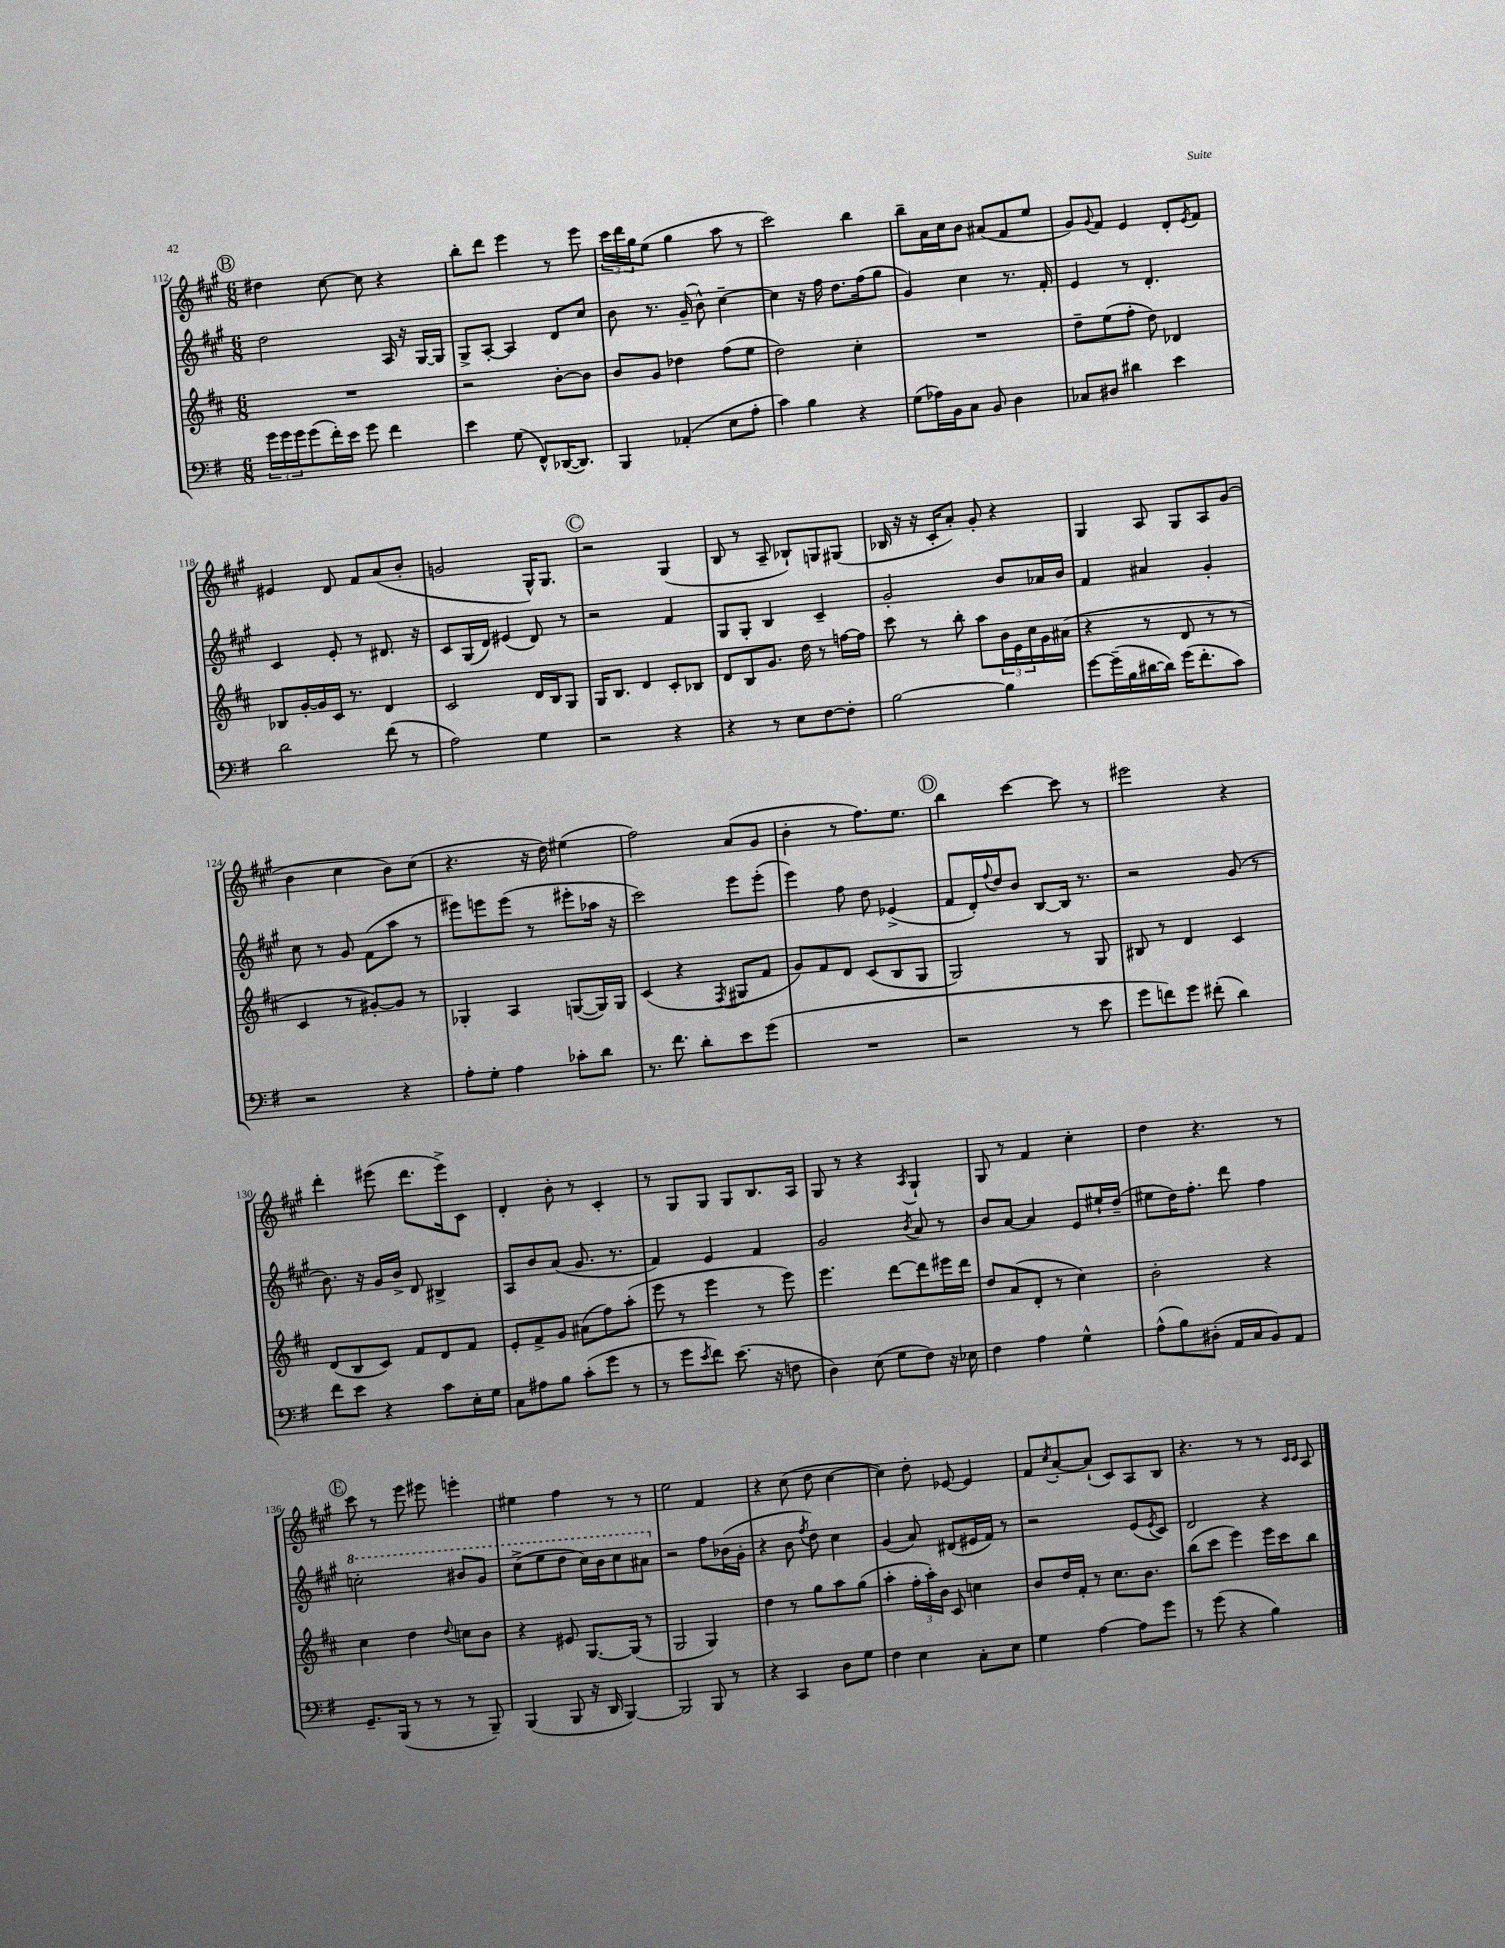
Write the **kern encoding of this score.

**kern	**kern	**kern	**kern
*staff4	*staff3	*staff2	*staff1
*clefF4	*clefG2	*clefG2	*clefG2
*k[f#]	*k[f#c#]	*k[f#c#g#]	*k[f#c#g#]
*M6/8	*M6/8	*M6/8	*M6/8
24g	2.r	2dd	4dd#
24g	.	.	.
24g	.	.	.
(8g	.	.	.
16f#')	.	.	[8cc#
16e	.	.	.
8g	.	.	8cc#]
4f#	.	16A	4r
.	.	16r	.
.	.	[16G#	.
.	.	16G#]	.
=	=	=	=
4e	2r	8G#^	8bb'
.	.	[8A'	8ddd
(8G	.	4A]	4eee
8FF#^^)	.	.	.
([16DD-	[8b'	8d	8r
8.DD-])	.	.	.
.	8b]	8cc#	8eee
=	=	=	=
4BBB	8b	8b	24ccc#
.	.	.	24ddd
.	.	.	24gg#
.	8g	8.r	(8ee
(4AA-'	4dd-	.	4gg#
.	.	(16g#~	.
.	.	8b^^)	.
8E	(8ff#	[4cc#~	8aa
8A'	8ee	.	8r
=	=	=	=
4c)	2dd)	4cc#]	2ccc#)
4B	.	16r	.
.	.	16ff#	.
.	.	8.dd	.
4r	4cc#'	.	4bb
.	.	(16ff#	.
.	.	8gg#	.
=	=	=	=
(8G	2.r	4g#)	8bb~
16A-)	.	.	16a
16BB	.	.	16cc#
8C	.	4cc#	8b
8BB	.	.	(8a#
4D	.	8.r	8f#
.	.	.	8ee
.	.	16f#'	.
=	=	=	=
8C-	8dd~	4e	8g#)
.	.	.	8qqg#
8D#	(8ee	.	8f#
4d#	8ff#'	8r	4e
.	8dd)	4.d'	.
4e	4d-	.	8d'
.	.	.	8qe
.	.	.	8f#
=	=	=	=
2d	8B-	4c#	4e#
.	[16g'	.	.
.	16g]	.	.
.	16c#	8e'	8d
.	8.r	.	.
.	.	8r	8f#
(8f#	4d	8.d#	(8a
8r	.	.	8b'
.	.	16r	.
=	=	=	=
2A)	2c#	8c#	2g
.	.	(16G#	.
.	.	16d)	.
.	.	(4e#	.
4G	16d	8d)	16G#^^)
.	16B	.	8.G#
.	8G	8r	.
=	=	=	=
2r	16G	2r	2r
.	8.B	.	.
.	4d	.	.
4r	8c#'	4f#	(4G#
.	8B-	.	.
=	=	=	=
4r	8d	8G#	8B
.	8B	8G#'	8r
8r	8.g	4B	8A~
8E	.	.	8B-`)
.	16dd	.	.
[8F#	8r	4c#~	8G
8F#']	[16ff	.	(8G#
.	16ff]	.	.
=	=	=	=
[2B	8ccc#	2g#'	16B-
.	.	.	16r
.	8r	.	16r
.	.	.	16c#'
.	8bb'	.	8a')
.	8aa	.	8g#'
4B]	24b	8b	4r
.	24e	.	.
.	24cc#	.	.
.	16g	16a-	.
.	(16a#	16b	.
=	=	=	=
[8g	4r	4f#	4G#
(16g~]	.	.	.
16B	.	.	.
[16d#	8r	4a#	8A
16d#])	.	.	.
(16g	8d	.	8G#
8.f#'	.	.	.
.	8r	4g#'	8A
8c)	8r	.	(8g#
=	=	=	=
2r	4c#	8cc#	4b
.	.	8r	.
.	8r	8g#	4cc#
.	[8g#')	(8f#	.
4r	8g#]	8aa	8b)
.	8r	8r	(8cc#
=	=	=	=
8A'	4G-'	8eee#)	4.r
8G'	.	8eee	.
4A	4A	(8eee	.
.	.	8r	16r
.	.	.	16dd)
8c-'	([8G	8eee#'	(4ee#
8d	16G])	16aa-	.
.	16G	16r	.
=	=	=	=
8.r	(4c#	2ccc#)	2ff#)
8.f#	.	.	.
.	4r	.	.
8d'	.	.	.
.	8qF#	.	.
8e	8G#	8eee	(8a
(8g	8f#	(8eee'	8g#
=	=	=	=
2.r	8g)	4eee)	4b'
.	8f#	.	.
.	8d	8ff#	8r
.	(8c#	8dd	8.ff#)
.	8B	(4e-^	.
.	.	.	8.ee
.	8G	.	.
=	=	=	=
2r	2G)	8f#	4bb
.	.	16d')	.
.	.	8qqff#	.
.	.	16dd	.
.	.	8b	[4ccc#
.	.	[8B	.
8r	8r	16B]	8ccc#]
.	.	8.r	.
8e	8G	.	8r
=	=	=	=
8g	8B#	2r	2eee#
8f)	8r	.	.
8g	4d	.	.
(8f#'	.	.	.
4d)	4c#	(8g#	4r
.	.	8r	.
=	=	=	=
8f#	(8d	8.b)	4ddd'
8e	8B	.	.
.	.	16r	.
4r	8c#)	16g#	(8eee#
.	.	16b^	.
.	8f#	8d	8.ddd
8c	8d	4B#^	.
.	.	.	16eee#^)
16E'	8f#	.	8c#
16G	.	.	.
=	=	=	=
8C	8e'	8A	4d'
8A#	8f#^	8b	.
8B	8g	(8a	8b'
(8c'	(8a#	8.g#	8r
8g	8ff#)	.	4c#'
.	.	8.r	.
8r	(8aa'	.	.
=	=	=	=
8r	8eee	4f#)	8r
8g	8r	.	8G#
8qe	.	.	.
8f#)	4eee	4e	8G#
(8.e	.	.	8G#
.	8r	4f#	8.B
16r	.	.	.
8F	8eee)	.	.
.	.	.	16A
=	=	=	=
4D)	4.eee	2g#	8G#
.	.	.	8r
(8E	.	.	4r
8G	[8ddd	.	.
.	.	8qb	8qA
8F#)	8ddd]	8a	4G#`
16r	16eee#	8r	.
16E-	16ddd	.	.
=	=	=	=
4F#	8dd	8b	8G#
.	(8a	[8a	8r
4A	8d'	4a]	4f#
.	8r	.	.
4G^^	4cc#)	8e	4cc#'
.	.	16ee#`	.
.	.	(16dd~	.
=	=	=	=
(8A^^	2b'	8ee#	4dd
8B)	.	16dd)	.
.	.	8.ff#'	.
(8D#'	.	.	4.r
16AA	.	8ddd	.
16C	.	.	.
8BB)	4r	4ff#	.
8AA	.	.	8r
=	=	=	=
8.GG~	4cc#	2ccc'	8ccc#
.	.	.	8r
(16BBB	.	.	.
8r	4dd	.	8eee
8r	.	.	8eee#
.	8qqdd	.	.
8r	8cc	8bb#	4eee'
8BBB~)	8b	8gg#	.
=	=	=	=
(4BBB	4r	(8ccc#^	4ee#
.	.	8eee	.
8BBB	8e#	8ddd	4ff#
16r	[8.G	16ccc#)	.
16DD	.	16bb	.
[4BBB)	.	8ccc#	8r
.	(16G]	.	.
.	8r	8aa#	8r
=	=	=	=
2BBB]	2G	2r	2ee
8BBB	4G)	8ff#	4f#
8r	.	(16b-	.
.	.	16g#'	.
=	=	=	=
4r	4dd	4r	4r
4CC	8r	8b	(8cc#
.	.	8qff#	.
.	8gg	8dd)	8dd
8D	8aa	4cc#	[4cc#
8G	(8gg	.	.
=	=	=	=
4F#	4aa'	(4g#	4cc#])
4E	24ff#'	8a)	8dd'
.	24aa')	.	.
.	24b	.	.
.	8c#	(8d#	[8e-
8C'	4cc	16e#	4e-]
.	.	16f#)	.
8E	.	8r	.
=	=	=	=
4G	8b	2r	8f#
.	.	.	8qcc#
.	16dd	.	[8a'
.	16f#'	.	.
[4A	8r	.	(8a`]
.	8.cc#	.	8c#)
8A]	.	(8e	8A
.	8.b	.	.
.	.	8qe	.
8g	.	8c#)	8B
=	=	=	=
8r	(8bb	2d	4.r
(8g	8ccc#	.	.
4r	4eee)	.	.
.	.	.	8r
4B)	16eee	4r	8r
.	16ccc#	.	.
.	.	.	16qqc#
.	.	.	16qqc#
.	8bb	.	8A
==	==	==	==
*-	*-	*-	*-
